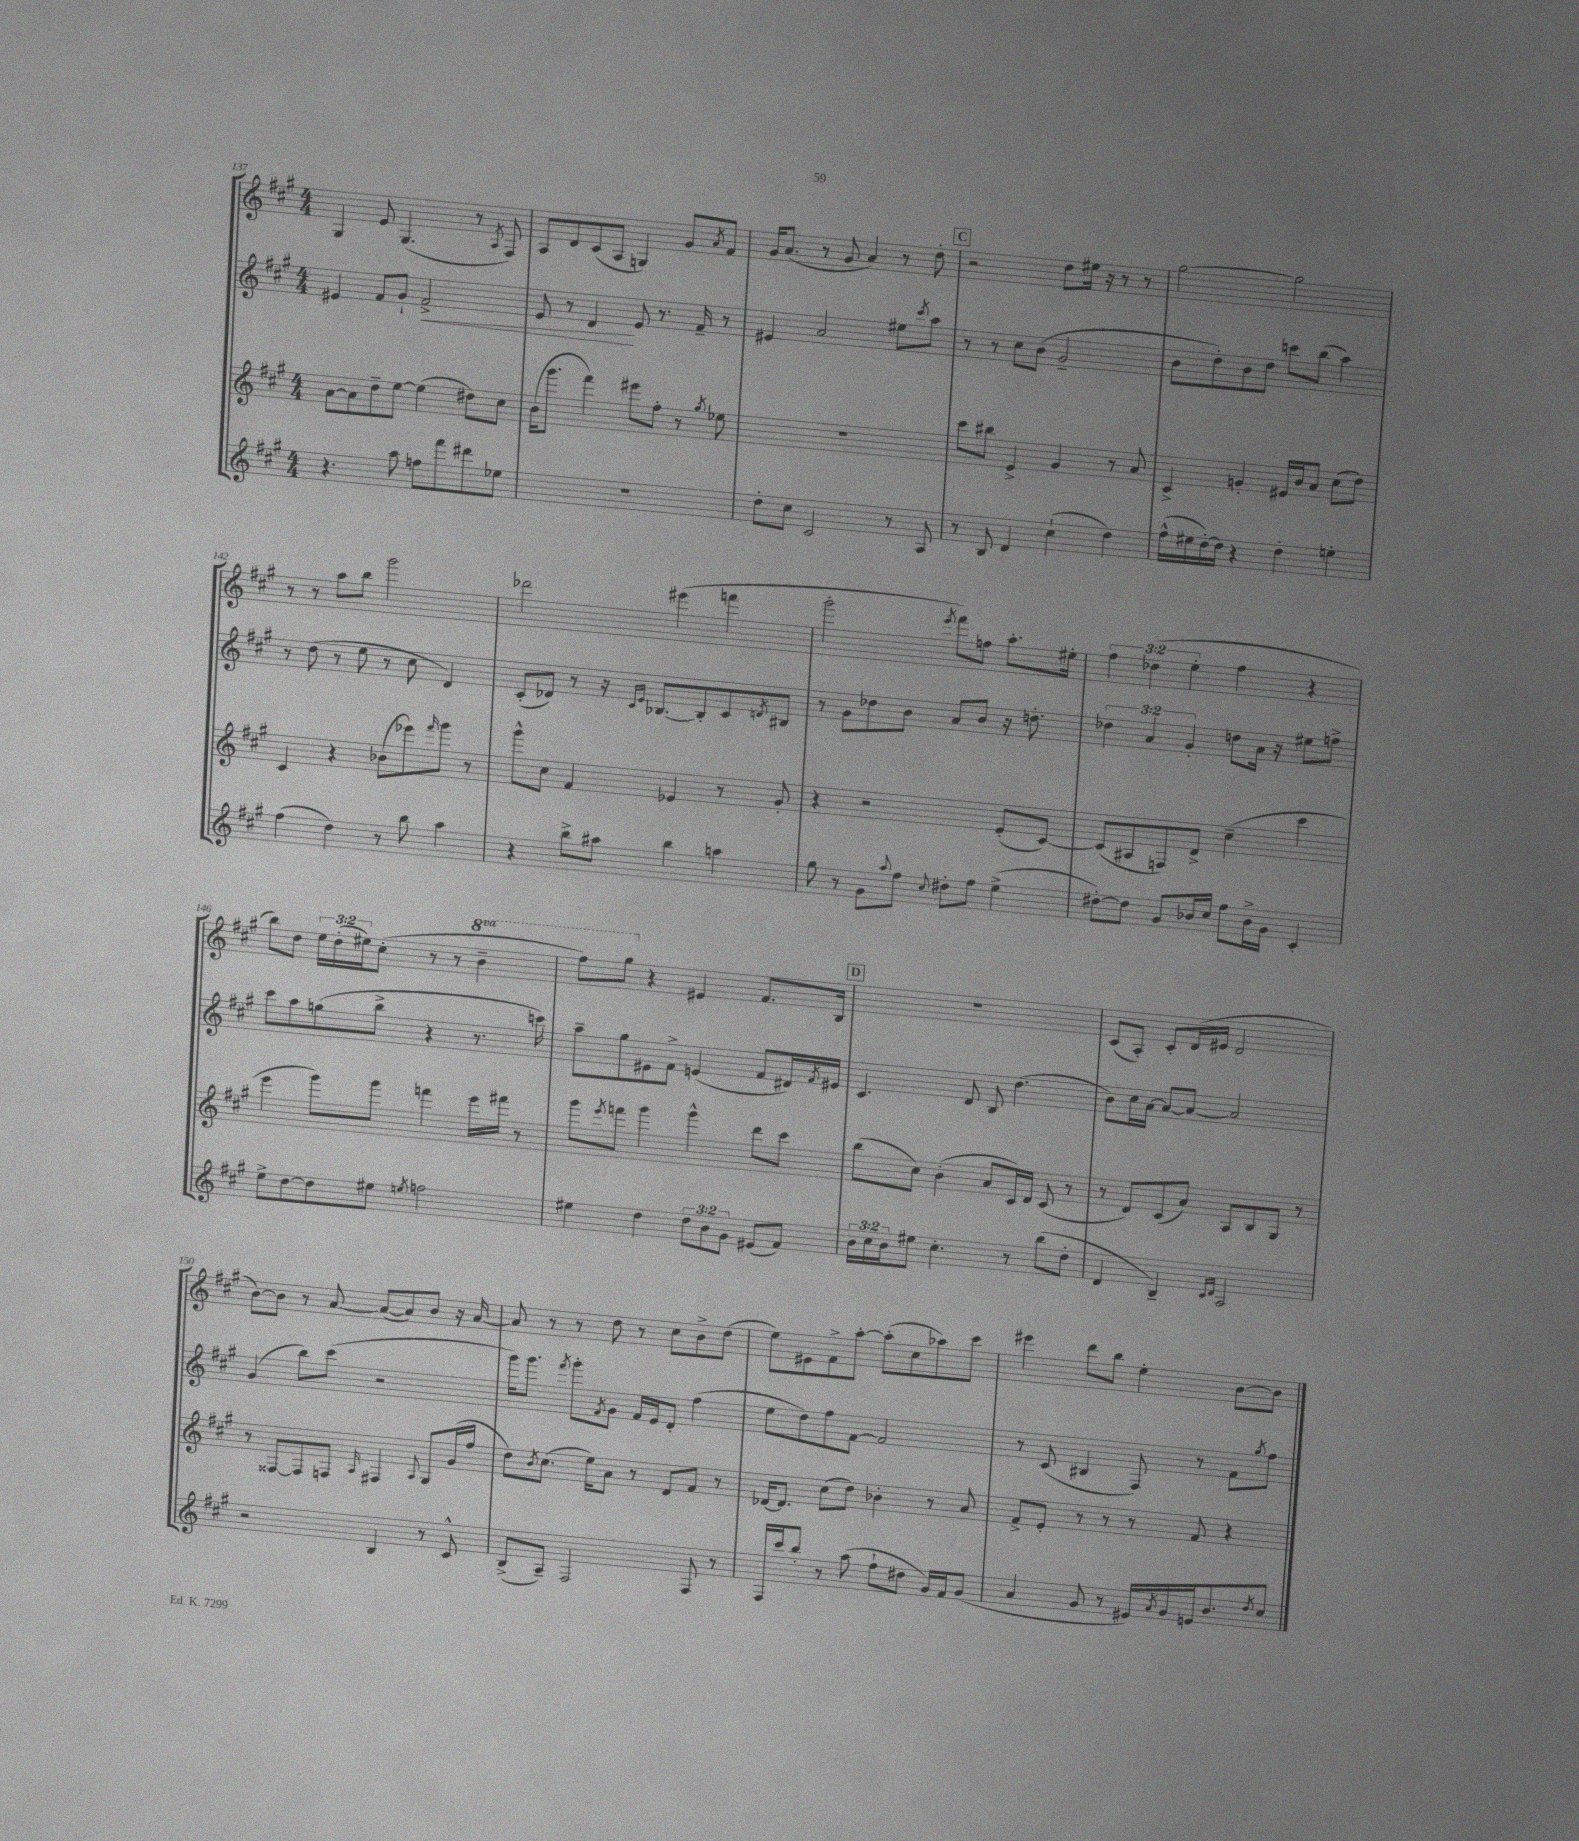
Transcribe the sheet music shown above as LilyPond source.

<<
\new StaffGroup <<
\new Staff = "s0" {
    \clef treble \key a \major \numericTimeSignature \time 4/4 \override Staff.TupletNumber.text = #tuplet-number::calc-fraction-text \set Staff.ottavationMarkups = #ottavation-simple-ordinals
    gis4 e'8 gis4.( r8 \acciaccatura { a8 } fis8) |
    a8 d'8 cis'8( a8 g4) gis'8 \acciaccatura { a'8 } fis'8 |
    gis'16 a'8.( r8 gis'8 a'4) r8 d''8-. |
    \mark \markup { \box "C" } r2 d''8 eis''16 r16 r8 r8 |
    gis''2~ gis''2 |
    r8 r8 a''8 b''8 gis'''2 |
    des'''2 eis'''4( f'''4 |
    gis'''2-. \acciaccatura { e'''8 } fis'''8) f''8 a''8.-. eis''16-. |
    \tuplet 3/2 { fis''4 des''4( e''4-. } fis''4 r4 |
    b''8) d''8 \tuplet 3/2 { e''16 d''16-.( eis''16) } cis''8-.( r8 r8 \ottava #1 b''4-- |
    fis'''8) gis'''8 \ottava #0 r4 eis'4 fis'8. b16 |
    \mark \markup { \box "D" } R1 |
    cis'8( a8-.) cis'8-. d'16( eis'16 d'2 |
    b'8~) b'8 r8 a'8~ a'8~( a'8) b'8 r16 a'16~ |
    a'8 r8 r8 d''8 r8 cis''8 b'8-> d''8( |
    e''8) eis'8 fis'8-> a''8~-. a''8-.( cis''8 aes''8) cis'''8 |
    eis'''4 d'''8 b''8 e''4-. b'8~ b'8 \bar "|." |
}
\new Staff = "s1" {
    \clef treble \key a \major \numericTimeSignature \time 4/4 \override Staff.TupletNumber.text = #tuplet-number::calc-fraction-text
    eis'4 fis'8 gis'8-! fis'2->\< |
    e'8 r8 d'4\! e'8 r8. fis'16-- r8 |
    eis'4 a'2 eis''8 \acciaccatura { cis'''8 } a''8 |
    \mark \markup { \box "C" } r8 r8 cis''8 b'8( gis'2-- |
    b'8 d''8-.) b'8 d''8 c'''8 b''8( a''4) |
    r8 d''8( r8 e''8 r8 cis''8 d'4) |
    cis'8-.( des'8) r8 r16 \grace { cis'16 e'16 } bes8.~ bes8-. cis'8 \acciaccatura { d'8 } bis8 |
    r8 gis'8 des''8 b'8 a'8 b'8 r16 d''8.-. |
    \tuplet 3/2 { des''4 a'4 gis'4-. } d''8 a'16 r16 eis''8 f''8-> |
    cis'''8 a''8 g''8( b''8-> r4 r8. c'''16) |
    a''8-- gis''8 eis'8 fis'8-> e'4( fis'8 dis'16) \acciaccatura { fis'8 } eis'16 |
    \mark \markup { \box "D" } cis'4. d'8 b8 d''4.( |
    b'8) cis''16 a'16~ a'8~ a'8~ a'2 |
    gis'4( b''8) cis'''8( r2 |
    gis'''16) gis'''8. \acciaccatura { fis'''8 } gis'''8-. \acciaccatura { fis'8 } gis'8 fis'16 e'16 d'8-. fis''4( |
    e''8 d''8) fis''8 fis'8~ fis'2 |
    r8 cis'8( bis4 fis8) r8 fis'8 \acciaccatura { gis''8 } fis''8 \bar "|." |
}
\new Staff = "s2" {
    \clef treble \key a \major \numericTimeSignature \time 4/4
    a'8~ a'8 d''8-- e''8~ e''4( dis''8) cis''8 |
    b'16( gis'''8. fis'''4) eis'''8 fis''8-. r8 \acciaccatura { gis''8 } ees''8 |
    R1 |
    \mark \markup { \box "C" } cis'''8 bis''8 e'4-> gis'4 r8 a'8 |
    cis'4-> g'4-. eis'16 b'16 a'8 cis''8( d''8) |
    cis'4 r4 bes'8( ees'''8) \grace { fis'''16 } gis'''8 r8 |
    gis'''8-^ cis''8 fis'4 ees'4 r8 gis'8-. |
    r4 r2 e'8-.( cis'8~) |
    cis'8( ais8 f8) d'8-> cis''4--( cis'''4 |
    e'''4 gis'''8) gis'''8 f'''4 e'''16 fis'''16 r8 |
    gis'''8 \acciaccatura { e'''8 } f'''8 gis'''4 gis'''4-^ d'''8 cis'''8 |
    \mark \markup { \box "D" } b''8( cis''8) b'4-.( a'8 cis'16) d'16 cis'8( r8 |
    r8 d'8) cis'8( a'8) a8 b8 gis8 r8 |
    r8 fisis8~ fisis8 f8 \grace { a16 } fis4 \appoggiatura { a8 } gis8 gis'16( fis''16 |
    d''8) \acciaccatura { b'8 } cis''8.( e''16) a'8 r8 d'8 fis'8 r8 |
    des'16~ des'8. cis''8( d''8) bes'4-. r8 a'8 |
    fis'8-> e'8-. r8 r8 r8 fis'8 r4 \bar "|." |
}
\new Staff = "s3" {
    \clef treble \key a \major \numericTimeSignature \time 4/4 \override Staff.TupletNumber.text = #tuplet-number::calc-fraction-text
    r4. a''8 f''8 fis'''8 dis'''8 ees''8 |
    R1 |
    d''8-. cis''8 cis'2 r8 a8 |
    \mark \markup { \box "C" } r8 b8 d'4 cis''4-!( d''4) |
    fis''16-^( eis''16 d''16~-.) d''16 r4 d''4-. e''4-. |
    fis''4( d''4) r8 b''8 a''4 |
    r4 b''8-> ais''8 b''4 a''4 |
    gis''8 r8 gis'8 \appoggiatura { a''8 } fis''8 \appoggiatura { cis''8 } dis''8-. fis''8 e''4->( |
    dis''8~-.) dis''8 gis'8 bes'16 cis''16 fis''8 bes'16-> gis'16 cis'4-. |
    e''8-> d''8~ d''8 eis''8 \acciaccatura { e''8 } f''2 |
    eis''4 d''4 \tuplet 3/2 { d''8 b'8 gis'8 } eis'8( fis'8) |
    \mark \markup { \box "D" } \tuplet 3/2 { b'16 cis''16 b'16 } eis''8 cis''4.-. r8 b''8( d''8-. |
    d'4 b4--) \grace { cis'16 d'16 } a2 |
    r2 b4 r8 cis'8-^ |
    b8->( a8--) fis2 fis8 r8 |
    fis16 cis'''16 b''8-. r8 a''8( fis''8-! dis''8 gis'16) fis'16 gis'8( |
    a'4 gis'8 r8 eis'16) \acciaccatura { a'8 } gis'16 e'16 b'8. \acciaccatura { d''8 } cis''8 \bar "|." |
}
>>
>>
\layout { \context { \Score currentBarNumber = #137 } }
